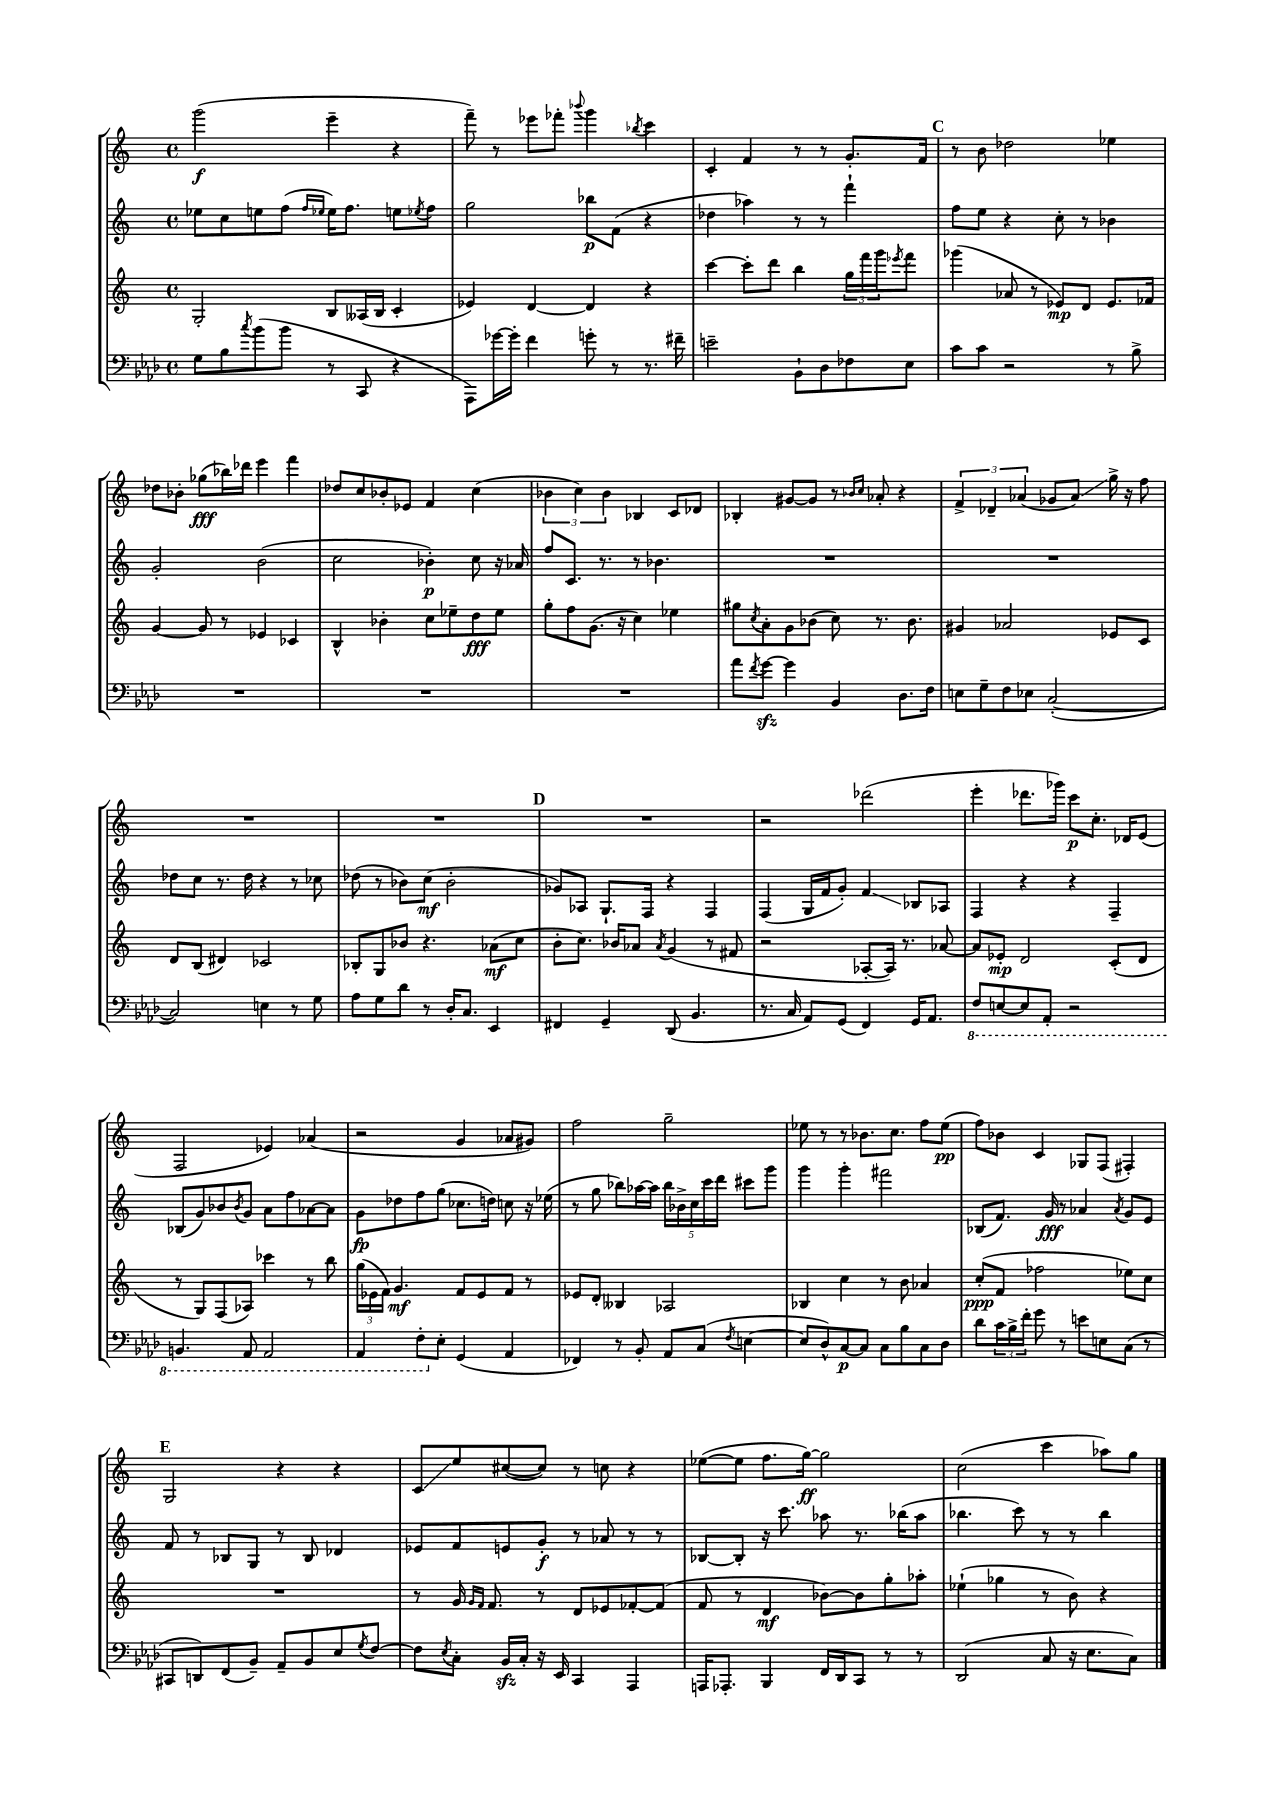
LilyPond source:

<<
\new StaffGroup <<
\new Staff = "s0" {
    \clef treble \key c \major \defaultTimeSignature \time 4/4
    g'''2\f( e'''4-- r4 |
    f'''8--) r8 ees'''8 fes'''8-. \appoggiatura { bes'''8 } g'''4 \acciaccatura { bes''8 } c'''4 |
    c'4-. f'4 r8 r8 g'8.-. f'16 |
    \mark \markup { \bold "C" } r8 b'8 des''2 ees''4 |
    des''8 bes'8-. ges''8\fff( bes''16) des'''16 e'''4 f'''4 |
    des''8 c''8 bes'8-. ees'8 f'4 c''4( |
    \tuplet 3/2 { bes'4 c''4) bes'4 } bes4 c'8 des'8 |
    bes4-. gis'8~ gis'8 r8 \grace { bes'16 c''16 } aes'8-. r4 |
    \tuplet 3/2 { f'4-> des'4-- aes'4( } ges'8 aes'8\glissando) g''16-> r16 f''8 |
    R1 |
    R1 |
    \mark \markup { \bold "D" } R1 |
    r2 des'''2( |
    e'''4-. des'''8. ges'''16) c'''8\p c''8.-. des'16 e'8( |
    f2 ees'4) aes'4( |
    r2 g'4 aes'8 gis'8) |
    f''2 g''2-- |
    ees''8 r8 r8 bes'8. c''8. f''8 ees''8\pp( |
    f''8) bes'8 c'4 ges8 f8( fis4-.) |
    \mark \markup { \bold "E" } g2 r4 r4 |
    c'8\glissando e''8 cis''8~( cis''8) r8 c''8 r4 |
    ees''8~( ees''8 f''8. g''16~\ff) g''2 |
    c''2( c'''4 aes''8) g''8 \bar "|." |
}
\new Staff = "s1" {
    \clef treble \key c \major \defaultTimeSignature \time 4/4
    ees''8 c''8 e''8 f''8( \grace { f''16 ees''16 } ees''16) f''8. e''8 \acciaccatura { ees''8 } f''8 |
    g''2 bes''8\p f'8( r4 |
    des''4 aes''4) r8 r8 f'''4-! |
    \mark \markup { \bold "C" } f''8 e''8 r4 c''8-. r8 bes'4 |
    g'2-. b'2( |
    c''2 bes'4-.\p) c''8 r16 aes'16 |
    f''8 c'8. r8. r8 bes'4. |
    R1 |
    R1 |
    des''8 c''8 r8. des''16 r4 r8 ces''8 |
    des''8( r8 bes'8) c''8\mf( bes'2-. |
    \mark \markup { \bold "D" } ges'8) aes8 g8.-! f16 r4 f4 |
    f4( g16 f'16 g'8-.) f'4\glissando bes8 aes8 |
    f4 r4 r4 f4-- |
    bes8( g'8) bes'8 \acciaccatura { bes'8 } g'8 a'8 f''8 aes'8~ aes'8 |
    g'8\fp des''8 f''8 g''8( ces''8. d''16) c''8 r16 ees''16( |
    r8 g''8 bes''8) aes''16~ aes''16 \tuplet 5/4 { bes''16 bes'16-> c''16 c'''16 d'''16 } cis'''8 g'''8 |
    g'''4 g'''4-. fis'''2 |
    bes8( f'8.) g'16\fff r8 aes'4 \acciaccatura { aes'8 } g'8 e'8 |
    \mark \markup { \bold "E" } f'8 r8 bes8 g8 r8 bes8 des'4 |
    ees'8 f'8 e'8 g'8-.\f r8 aes'8 r8 r8 |
    bes8~ bes8-. r16 c'''8. aes''8 r8. bes''16( aes''8 |
    bes''4. c'''8) r8 r8 bes''4 \bar "|." |
}
\new Staff = "s2" {
    \clef treble \key c \major \defaultTimeSignature \time 4/4
    g2-. b8 aeses16( b16 c'4-. |
    ees'4) d'4~ d'4 r4 |
    c'''4~ c'''8-. d'''8 b''4 \tuplet 3/2 { g''16 f'''16 g'''16 } \acciaccatura { ees'''8 } f'''8 |
    \mark \markup { \bold "C" } ges'''4( aes'8 r8 ees'8\mp) d'8 ees'8. fes'16 |
    g'4~ g'8 r8 ees'4 ces'4 |
    b4-^ bes'4-. c''8 ees''8-- d''8\fff ees''8 |
    g''8-. f''8 g'8.( r16 c''4) ees''4 |
    gis''8 \acciaccatura { c''8 } a'8-. g'8 bes'8( c''8) r8. bes'8. |
    gis'4 aes'2 ees'8 c'8 |
    d'8 b8( dis'4) ces'2 |
    bes8-. g8 bes'8 r4. aes'8\mf( c''8 |
    \mark \markup { \bold "D" } b'8-. c''8.) bes'16 aes'8 \acciaccatura { aes'8 } g'4( r8 fis'8 |
    r2 aes8~-. aes16) r8. aes'8~ |
    aes'8 ees'8-.\mp d'2 c'8-.( d'8 |
    r8 g8) f8( aes8) ces'''4 r8 b''8 |
    \tuplet 3/2 { g''16( ees'16 f'16) } g'4.\mf f'8 ees'8 f'8 r8 |
    ees'8 d'8-. beses4 aes2 |
    bes4 c''4 r8 b'8 aes'4 |
    c''8-.\ppp( f'8 fes''2 ees''8) c''8 |
    \mark \markup { \bold "E" } R1 |
    r8 g'16 \grace { g'16 f'16 } f'8. r8 d'8 ees'8 fes'8~-. fes'8( |
    f'8 r8 d'4\mf bes'8~) bes'8 g''8-. aes''8-. |
    ees''4-!( ges''4 r8 b'8) r4 \bar "|." |
}
\new Staff = "s3" {
    \clef bass \key aes \major \defaultTimeSignature \time 4/4
    g8 bes8 \acciaccatura { c''8 } bes'8( bes'8 r8 c,8 r4 |
    aes,,8) ges'16~ ges'16-. f'4 g'8-. r8 r8. fis'16-- |
    e'2-- bes,8-! des8 fes8 ees8 |
    \mark \markup { \bold "C" } c'8 c'8 r2 r8 bes8-> |
    R1 |
    R1 |
    R1 |
    aes'8 \acciaccatura { f'8 } g'8~\sfz g'4 bes,4 des8. f16 |
    e8 g8-- f8 ees8 c2~-.( |
    c2) e4 r8 g8 |
    aes8 g8 des'8 r8 des16-. c8. ees,4 |
    \mark \markup { \bold "D" } fis,4 g,4-- des,8( bes,4. |
    r8. c16 aes,8) g,8( f,4) g,16 aes,8. |
    \ottava #-1 f,8 e,8~ e,8 aes,,8-. r2 |
    b,,4. aes,,8 aes,,2 |
    aes,,4 f,8-. \ottava #0 ees8-. g,4( aes,4 |
    fes,4) r8 bes,8-. aes,8 c8( \acciaccatura { f8 } e4~ |
    e8 des8-^) c8~\p c8 c8 bes8 c8 des8 |
    des'8 \tuplet 3/2 { c'16 bes16-> f'16-. } g'8 r8 e'8 e8 c8( r8 |
    \mark \markup { \bold "E" } cis,8 d,8) f,8( bes,8--) aes,8-- bes,8 ees8 \acciaccatura { g8 } f8~ |
    f8 \acciaccatura { ees8 } c8-. bes,16\sfz c16-. r16 ees,16 c,4 aes,,4 |
    a,,16 aes,,8.-. bes,,4 f,16 des,16 c,8 r8 r8 |
    des,2( c8 r16 ees8. c8) \bar "|." |
}
>>
>>
\layout { \context { \Score \remove "Bar_number_engraver" } }
